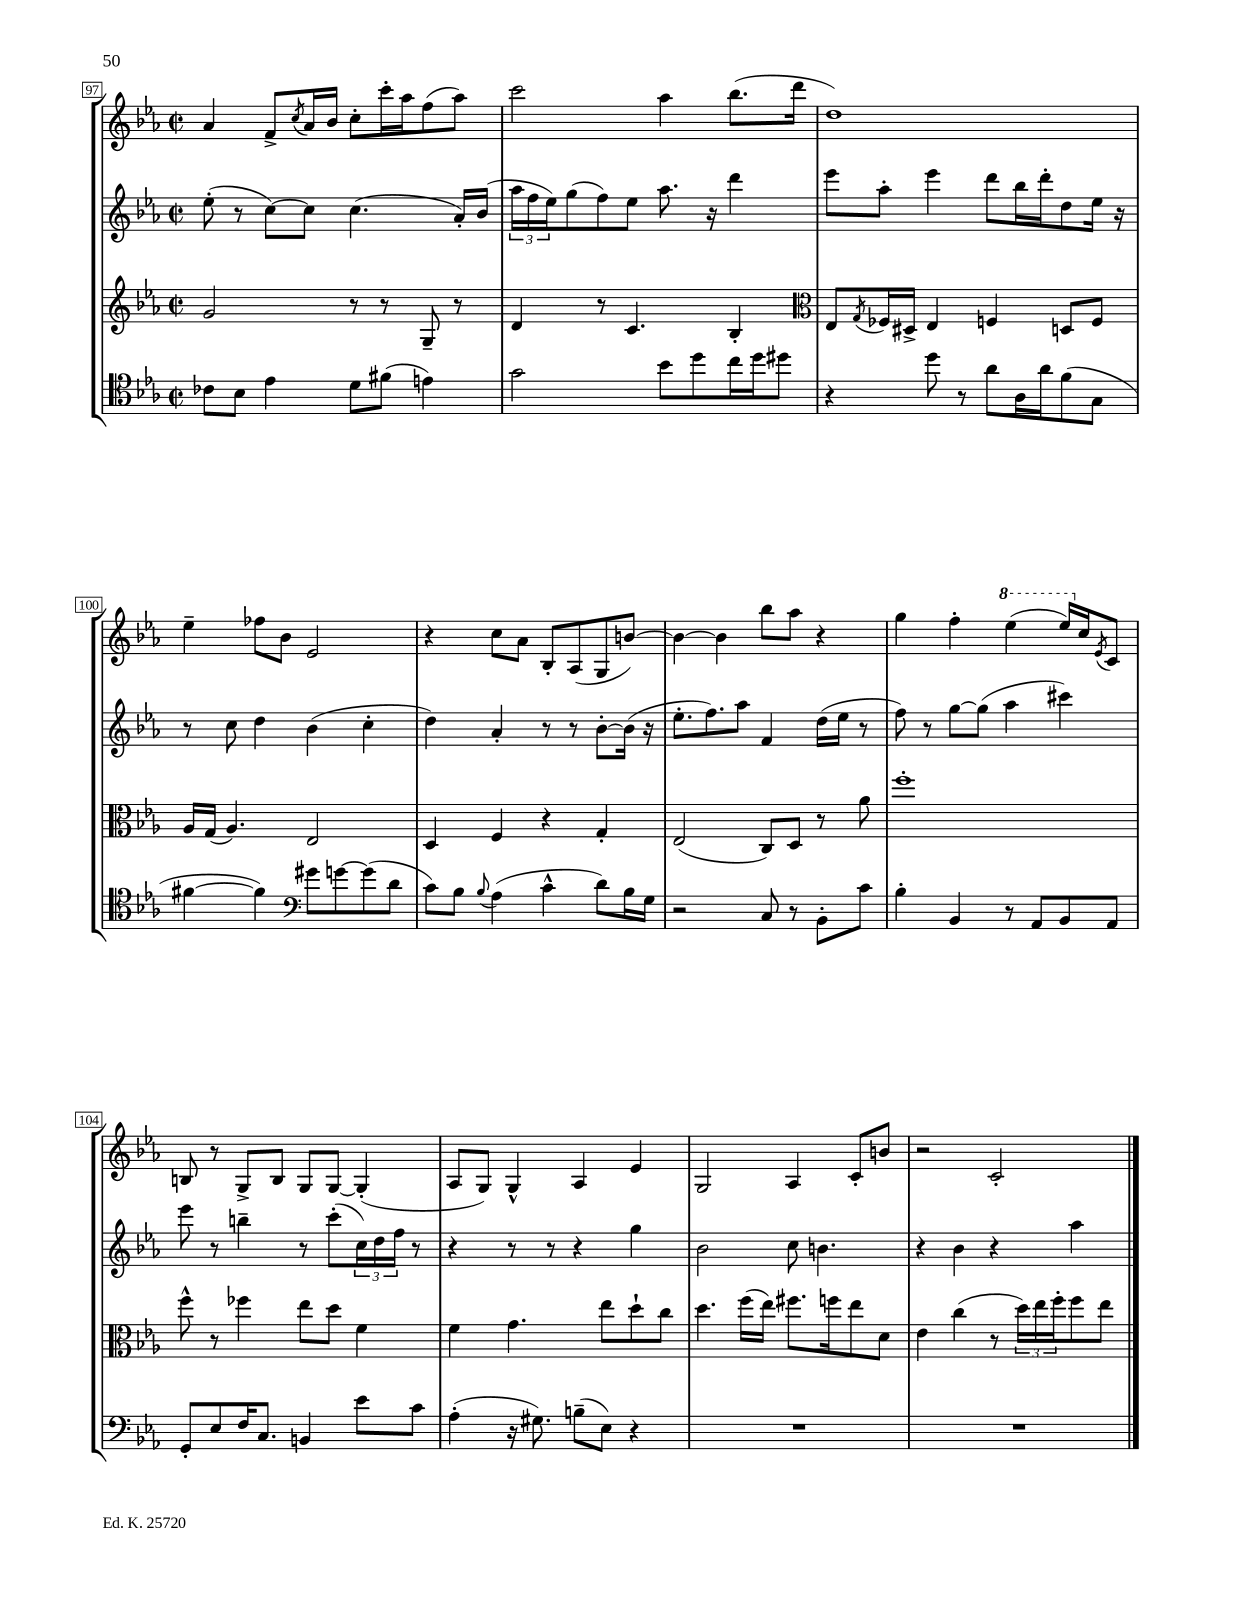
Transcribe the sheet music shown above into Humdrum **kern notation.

**kern	**kern	**kern	**kern
*part4	*part3	*part2	*part1
*staff4	*staff3	*staff2	*staff1
*clefC4	*clefG2	*clefG2	*clefG2
*k[b-e-a-]	*k[b-e-a-]	*k[b-e-a-]	*k[b-e-a-]
*M2/2	*M2/2	*M2/2	*M2/2
*met(c|)	*met(c|)	*met(c|)	*met(c|)
=97	=97	=97	=97
8c-X\L	2g/	(8ee-'\	4a-/
8B-\J	.	8r	.
4e-\	.	[8cc\L)	8f^/L
.	.	.	8qcc/
.	.	8cc\J]	16a-/L
.	.	.	16b-/JJ
8d\L	8r	(4.cc\	8cc'\L
(8f#X\J	8r	.	16ccc'\L
.	.	.	16aa-\J
4en\)	8G~/	.	(8ff\
.	8r	16a-'/LL)	8aa-\J)
.	.	(16b-/JJ	.
=98	=98	=98	=98
2g\	4d/	24aa-\LL	2ccc\
.	.	24ff\	.
.	.	24ee-\J)	.
.	.	(8gg\	.
.	8r	8ff\)	.
.	4.c/	8ee-\J	.
8b-\L	.	8.aa-\	4aa-\
8dd\	.	.	.
.	.	16r	.
16cc\L	4B-'/	4ddd\	(8.bb-\L
16dd\J	.	.	.
8dd#X\J	.	.	.
.	.	.	16ddd\Jk
=99	=99	=99	=99
*	*clefC3	*	*
4r	8E-/L	8eee-\L	1dd)
.	8qG/	.	.
.	16F-X/L	8aa-'\J	.
.	16D#X^/JJ	.	.
8dd\	4E-/	4eee-\	.
8r	.	.	.
8a-\L	4Fn/	8ddd\L	.
16A-\L	.	16bb-\L	.
16a-\J	.	16ddd'\J	.
(8f\	8Dn/L	8dd\	.
8G\J	8F/J	16ee-\Jk	.
.	.	16r	.
!!LO:LB:g=z
=100	=100	=100	=100
[4f#X\	16A-/LL	8r	4ee-~\
.	(16G/JJ	.	.
.	4.A-/)	8cc\	.
4f#\])	.	4dd\	8ff-X\L
.	.	.	8b-\J
*clefF4	*	*	*
8g#X\L	2E-/	(4b-\	2e-/
[8gn\	.	.	.
(8g\]	.	4cc'\	.
8d\J	.	.	.
=101	=101	=101	=101
8c\L)	4D/	4dd\)	4r
8B-\J	.	.	.
8qqB-/	.	.	.
(4A-\	4F/	4a-'/	8cc\L
.	.	.	8a-\J
4c^^\	4r	8r	8B-'/L
.	.	8r	(8A-/
8d\L)	4G'/	[8b-'\L	8G/
16B-\L	.	(16b-\Jk]	[8bn/J)
16G\JJ	.	16r	.
=102	=102	=102	=102
2r	(2E-/	8.ee-'\L	4b\_
.	.	8.ff\)	.
.	.	.	4b\]
.	.	8aa-\J	.
8C/	8C/L)	4f/	8bb-\L
8r	8D/J	.	8aa-\J
8BB-'\L	8r	(16dd\LL	4r
.	.	16ee-\JJ	.
8c\J	8a-\	8r	.
=103	=103	=103	=103
4B-'\	1ff'	8ff\)	4gg\
.	.	8r	.
4BB-/	.	[8gg\L	4ff'\
.	.	(8gg\J]	.
*	*	*	*8va
8r	.	4aa-\	(4eee-\
8AA-/L	.	.	.
8BB-/	.	4ccc#X\)	16eee-/LL)
*	*	*	*X8va
.	.	.	16cc/J
.	.	.	8qe-/
8AA-/J	.	.	8c/J
!!LO:LB:g=z
=104	=104	=104	=104
8GG'/L	8ff^^\	8eee-\	8Bn/
8E-/	8r	8r	8r
16F/K	4ff-X\	4bbn~\	8G^/L
8.C/J	.	.	.
.	.	.	8B/J
4BBn/	8ee-\L	8r	8G/L
.	8dd\J	(8ccc'\L	[8G/J
8e-\L	4f\	24cc\L)	(4G'/]
.	.	24dd\	.
.	.	24ff\JJ	.
8c\J	.	8r	.
=105	=105	=105	=105
(4A-'\	4f\	4r	8A-/L
.	.	.	8G/J)
16r	4.g\	8r	4G^^/
8.G#X\)	.	.	.
.	.	8r	.
(8Bn~\L	.	4r	4A-/
8E-\J)	8ee-\L	.	.
4r	8dd`\	4gg\	4e-/
.	8cc\J	.	.
=106	=106	=106	=106
1r	4.dd\	2b-\	2G/
.	(16ff\LL	.	.
.	16ee-\JJ)	.	.
.	8.ff#X\L	8cc\	4A-/
.	.	4.bn\	.
.	16ffn\k	.	.
.	8ee-\	.	8c'/L
.	8d\J	.	8bn/J
=107	=107	=107	=107
1r	4e-\	4r	2r
.	(4cc\	4b-\	.
.	8r	4r	2c'/
.	24dd\LL)	.	.
.	24ee-\	.	.
.	24ff'\J	.	.
.	8ff\	4aa-\	.
.	8ee-\J	.	.
==	==	==	==
*-	*-	*-	*-
